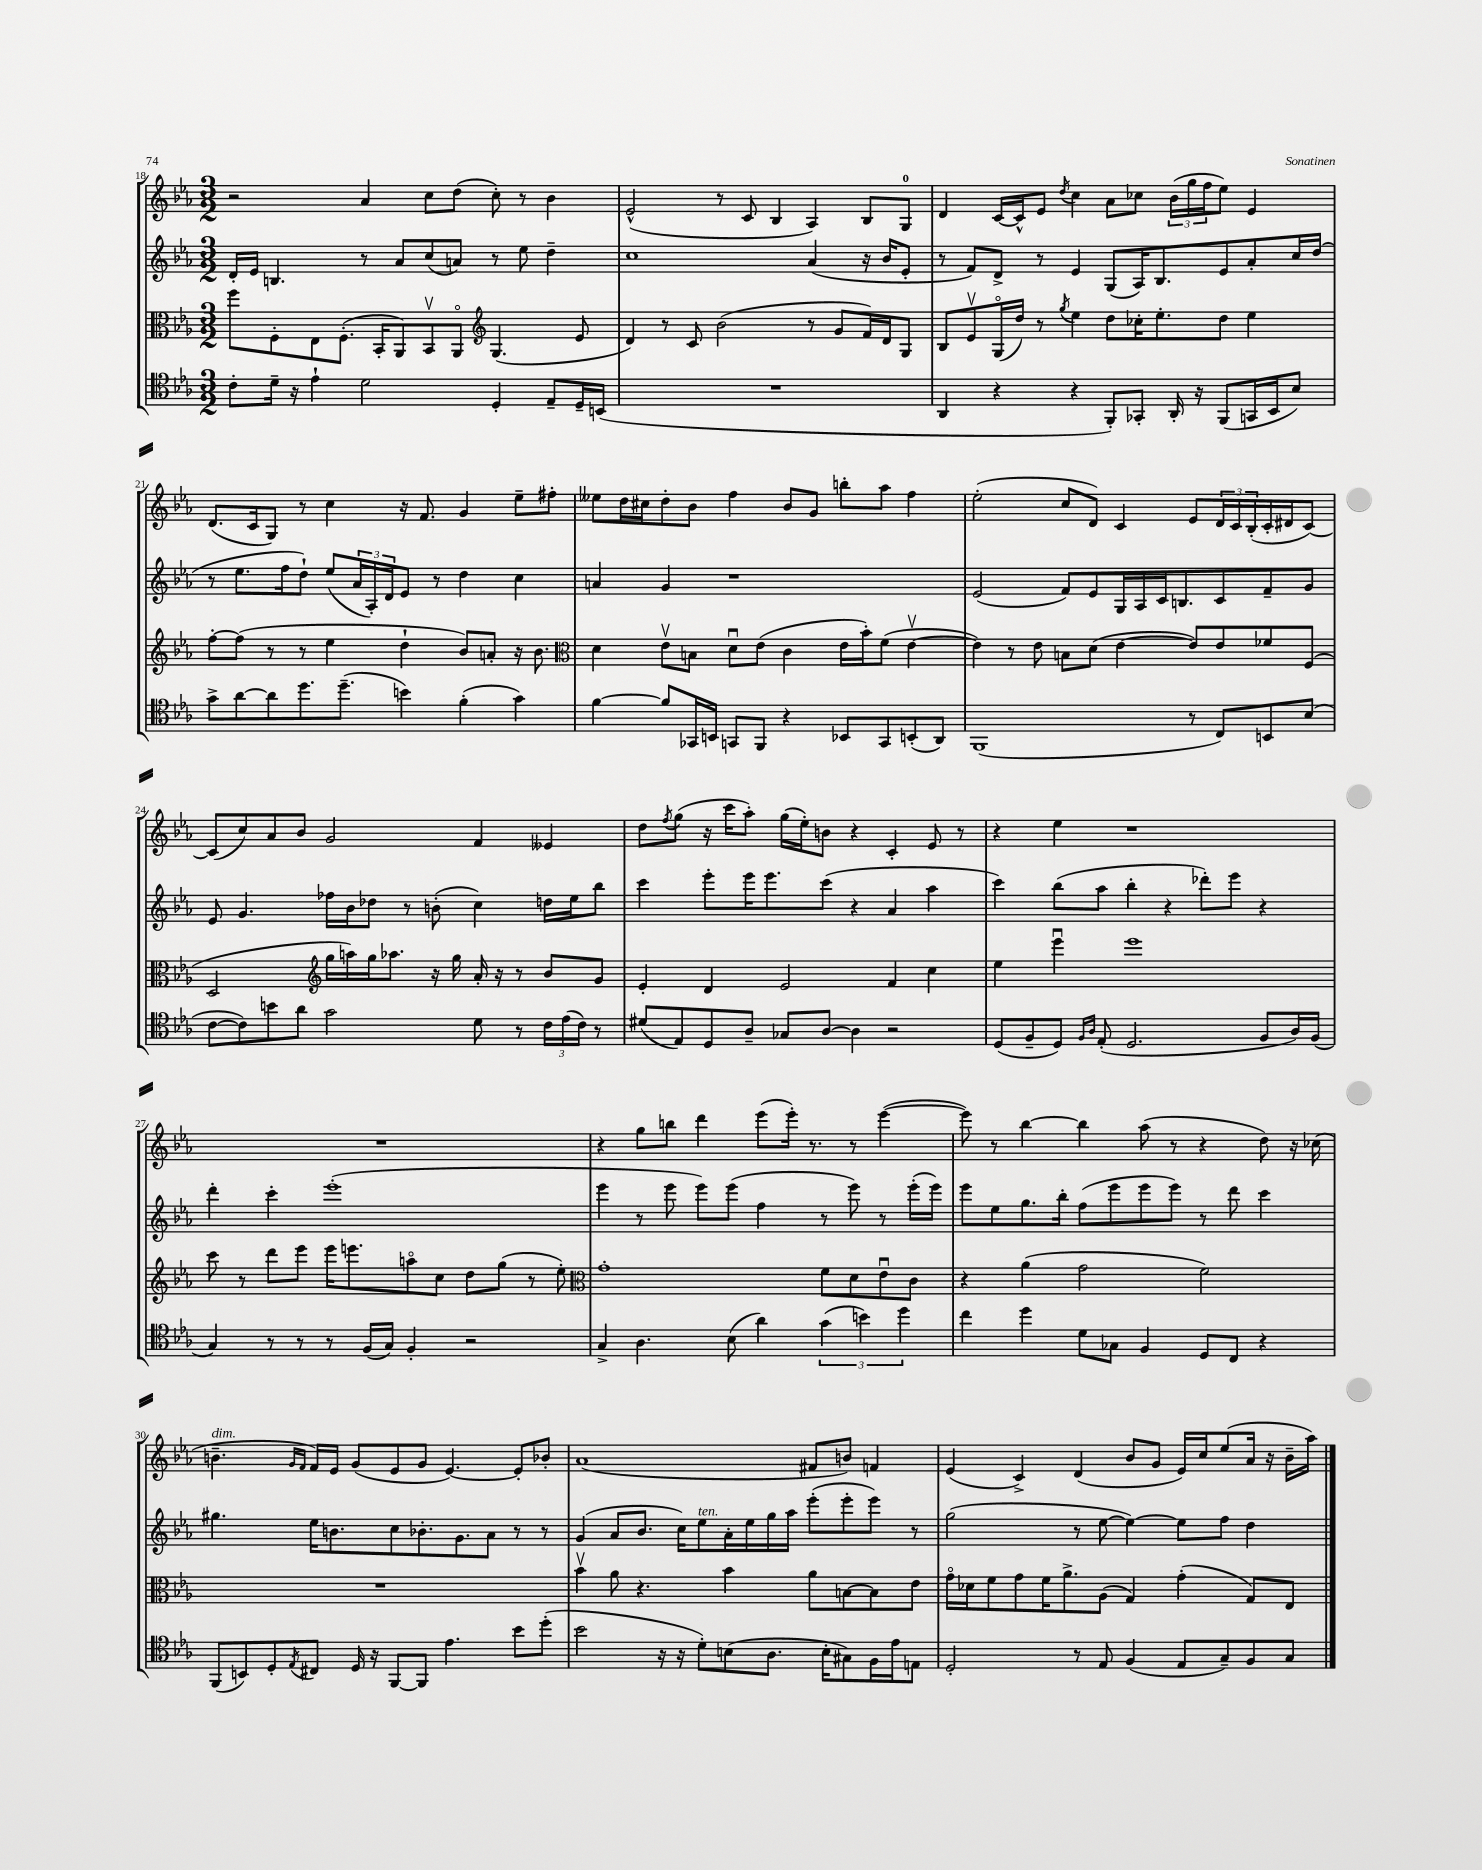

**kern	**kern	**kern	**kern
*part4	*part3	*part2	*part1
*staff4	*staff3	*staff2	*staff1
*clefC4	*clefC3	*clefG2	*clefG2
*k[b-e-a-]	*k[b-e-a-]	*k[b-e-a-]	*k[b-e-a-]
*M3/2	*M3/2	*M3/2	*M3/2
=18	=18	=18	=18
8c'\L	8ff\L	16d'/LL	2r
.	.	16e-/JJ	.
16d~\Jk	8F'\	4.Bn/	.
16r	.	.	.
4e-`\	8E-\	.	.
.	(8.F'\J	.	.
2d\	.	8r	4a-/
.	16BB-'/KL	.	.
.	8AA-/)	8a-/L	.
.	8BB-v/	(8cc/	8cc\L
.	8AA-/J	8an/J)	(8dd\J
*	*clefG2	*	*
4D'/	(4.G/	8r	8cc'\)
.	.	8ee-\	8r
8E-~/L	.	4dd~\	4b-\
16D~/L	8e-/	.	.
(16BBn/JJ	.	.	.
=19	=19	=19	=19
1.r	4d/)	1cc	(2e-^^/
.	8r	.	.
.	8c/	.	.
.	(2b-\	.	8r
.	.	.	8c/
.	.	.	4B-/
.	8r	(4a-/	4A-/)
.	8g/L	.	.
.	16f/L)	16r	8B-/L
.	16d/J	16b-/KL	.
.	8G/J	8e-'/J	8G/J
=20	=20	=20	=20
4AA-/	8B-/L	8r	4d/
.	8e-v/	8f/L)	.
4r	(16G/L	8d^/J	[16c/LL
.	16dd/JJ)	.	16c^^/J]
.	8r	8r	8e-/J
.	8qgg/	.	8qdd/
4r	4ee-\	4e-/	4cc\
8FF'/L)	8dd\L	(8G/L	8a-\L
8GG-X'/J	16cc-X'\K	16A-/K)	8cc-X\J
.	8.ee-'\	8.B-/	.
16AA-'/	.	.	(24b-\LL
.	.	.	24gg\
16r	.	.	.
.	.	.	24ff\J
(8FF/L	8dd\J	8e-/	8ee-\J)
16GGn/L	4ee-\	8a-'/	4e-/
16BB-/J	.	.	.
8B-/J)	.	16cc/L	.
.	.	(16dd/JJ	.
!!LO:LB:g=z
=21	=21	=21	=21
8g^\L	[8ff'\L	8r	(8.d/L
[8a-\	(8ff\J]	8.ee-\L	.
.	.	.	16c/k
8a-\]	8r	.	8G/J)
.	.	16ff\k	.
8.dd\	8r	8dd`\J)	8r
.	4ee-\	(8ee-/L	4cc\
(8.dd~\J	.	.	.
.	.	24a-/L	.
.	.	24A-'/)	.
.	.	24d/J	.
4bn\)	4dd`\	8e-/J	16r
.	.	.	8.f/
.	.	8r	.
(4f'\	8b-/L)	4dd\	4g/
.	8an'/J	.	.
4g\)	16r	4cc\	8ee-~\L
.	8.b-\	.	.
.	.	.	8ff#X'\J
=22	=22	=22	=22
*	*clefC3	*	*
[4f\	4d\	4an/	8ee--X\L
.	.	.	16dd\L
.	.	.	16cc#X\J
8f/L]	8e-v\L	4g/	8dd'\
16GG-X/L	8Bn\J	.	8b-\J
16BBn/JJ	.	.	.
8GGn/L	8du\L	1r	4ff\
8FF/J	(8e-\J	.	.
4r	4c\	.	8b-/L
.	.	.	8g/J
8BB-X/L	16e-\LL	.	8bbn'\L
.	16b-'\J)	.	.
8GG/	(8f\J	.	8aa-\J
(8BBn'/	[4e-v\	.	4ff\
8AA-/J)	.	.	.
=23	=23	=23	=23
(1FF	4e-\])	(2e-/	(2ee-'\
.	8r	.	.
.	8e-\	.	.
.	8Bn\L	8f/L)	8cc/L
.	(8d\J	8e-/	8d/J)
.	[4e-\	16G/L	4c/
.	.	16A-/	.
.	.	16c/J	.
.	.	8.Bn/	.
8r	8e-/L])	.	8e-/L
8C/L)	8e-/	8c/	24d/L
.	.	.	24c/
.	.	.	(24B-'/
8BBn/	8f-X/	8f~/	16c'/
.	.	.	16d#X/J
(8B-/J	(8F/J	8g/J	[8c/J)
!!LO:LB:g=z
=24	=24	=24	=24
[8c\L	2D/	8e-/	(8c/L]
8c\])	.	4.g/	8cc/)
8bn\	.	.	8a-/
8a-\J	.	.	8b-/J
*	*clefG2	*	*
2g\	16gg\LL	16ff-X\LL	2g/
.	16aan\)	16b-\J	.
.	16gg\J	8dd-X\J	.
.	8.aa-X\J	.	.
.	.	8r	.
.	16r	(8bn'\	.
.	16gg\	.	.
8d\	16a-'/	4cc\)	4f/
.	16r	.	.
8r	8r	.	.
24c\LL	8b-/L	16ddn\LL	4e--X/
(24e-\	.	.	.
.	.	16ee-\J	.
24c\JJ)	.	.	.
8r	8g/J	8bb-\J	.
=25	=25	=25	=25
(8d#X/L	4e-'/	4ccc\	8dd\L
.	.	.	8qff/
8E-/)	.	.	(8gg\J
8D/	4d/	8eee-'\L	16r
.	.	.	16ccc\KL
8A-~/J	.	16eee-\K	8aa-'\J)
.	.	8.eee-\	.
8G-X/L	2e-/	.	(16gg\LL
.	.	.	16ee-'\J)
[8A-/J	.	(8ccc\J	8bn\J
4A-\]	.	4r	4r
2r	4f/	4a-/	4c'/
.	4cc\	4aa-\	8e-/
.	.	.	8r
=26	=26	=26	=26
(8D/L	4ee-\	4ccc\)	4r
8F~/	.	.	.
8D/J)	4eee-u\	(8bb-\L	4ee-\
16qqF/LL	.	.	.
16qqA-/JJ	.	.	.
(8E-'/	.	8aa-\J	.
2.D/	1eee-	4bb-'\	1r
.	.	4r	.
.	.	8ddd-X'\L)	.
.	.	8eee-\J	.
8F/L	.	4r	.
16A-/L)	.	.	.
(16F/JJ	.	.	.
!!LO:LB:g=z
=27	=27	=27	=27
4G/)	8ccc\	4ddd'\	1.r
.	8r	.	.
8r	8ddd\L	4ccc'\	.
8r	8eee-\J	.	.
8r	16eee-\KL	(1eee-'	.
.	8.eeen\	.	.
(16F/LL	.	.	.
16G/JJ)	.	.	.
4F'/	8aan\	.	.
.	8cc\J	.	.
2r	8dd\L	.	.
.	(8gg\J	.	.
.	8r	.	.
.	8ee-'\)	.	.
=28	=28	=28	=28
*	*clefC3	*	*
4G^/	1g'	4eee-\	4r
4.A-\	.	8r	8gg\L
.	.	8eee-\	8bbn\J
.	.	8eee-\L)	4ddd\
(8B-\	.	(8eee-\J	.
4a-\)	.	4ff\	(8eee-\L
.	.	.	16eee-'\Jk)
.	.	.	8.r
(6g\	8f\L	8r	.
.	8d\	8eee-\)	8r
6bn\)	.	.	.
.	8e-u\	8r	([4eee-\
6dd\	.	.	.
.	8c\J	(16eee-'\LL	.
.	.	16eee-\JJ)	.
=29	=29	=29	=29
4cc\	4r	8eee-\L	8eee-\])
.	.	8ee-\	8r
4dd\	(4a-\	8.gg\	[4bb-\
.	.	16bb-'\Jk	.
8d\L	2g\	(8ff\L	4bb-\]
8G-X\J	.	8eee-\	.
4F/	.	8eee-\	(8aa-\
.	.	8eee-\J)	8r
8D/L	2f\)	8r	4r
8C/J	.	8ddd\	.
4r	.	4ccc\	8dd\)
.	.	.	16r
.	.	.	(16cc-X\
!!LO:LB:g=z
=30	=30	=30	=30
!	!	!	!LO:TX:a:i:t=dim.
(8FF/L	1.r	4.gg#X\	4.bn~\
8BBn/)	.	.	.
8D'/	.	.	.
.	.	.	16qqg/LL
8qE-/	.	.	16qqf/JJ
8C#X/J	.	16ee-\KL	16f/LL)
.	.	8.bn\	16e-/JJ
16D/	.	.	(8g/L
16r	.	.	.
[8FF/L	.	8cc\	8e-/
8FF/J]	.	8.b-X'\	8g/J
4.e-\	.	.	[4.e-/)
.	.	8.g\	.
.	.	8a-\J	.
8b-\L	.	8r	8e-'/L]
(8dd'\J	.	8r	8b-X'/J
=31	=31	=31	=31
2b-\	4b-v\	(4g/	(1a-
.	8a-\	8a-/L	.
.	4.r	8.b-/J	.
16r	.	.	.
16r	.	16cc\KL)	.
!	!	!LO:TX:a:i:t=ten.	!
8d'\L)	.	8ee-\	.
(8Bn\	4b-\	16a-'\L	.
.	.	16ee-\	.
8.A-\J	.	16gg\	.
.	.	16aa-\JJ	.
.	8a-\L	(8eee-'\L	8f#X/L
16B'\KL	.	.	.
8G#X\)	[8Bn\	8eee-'\	8bn/J)
16F\L	8B\]	8eee-\J)	4fn/
16e-\J	.	.	.
8En\J	8e-\J	8r	.
=32	=32	=32	=32
2D'/	16g\LL	(2gg\	(4e-/
.	16d-X\J	.	.
.	8f\	.	.
.	8g\	.	4c^/)
.	16f\K	.	.
.	8.a-^\	.	.
8r	.	8r	(4d/
8E-/	(8A-\J	[8ee-\	.
(4F/	4G/)	4ee-\_)	8b-/L
.	.	.	8g/J
8E-/L	(4g'\	8ee-\L]	16e-/LL)
.	.	.	16cc/J
8G~/)	.	8ff\J	(8ee-/
8F/	8G/L)	4dd\	16a-/Jk
.	.	.	16r
8G/J	8E-/J	.	16b-~\LL
.	.	.	16aa-\JJ)
==	==	==	==
*-	*-	*-	*-
